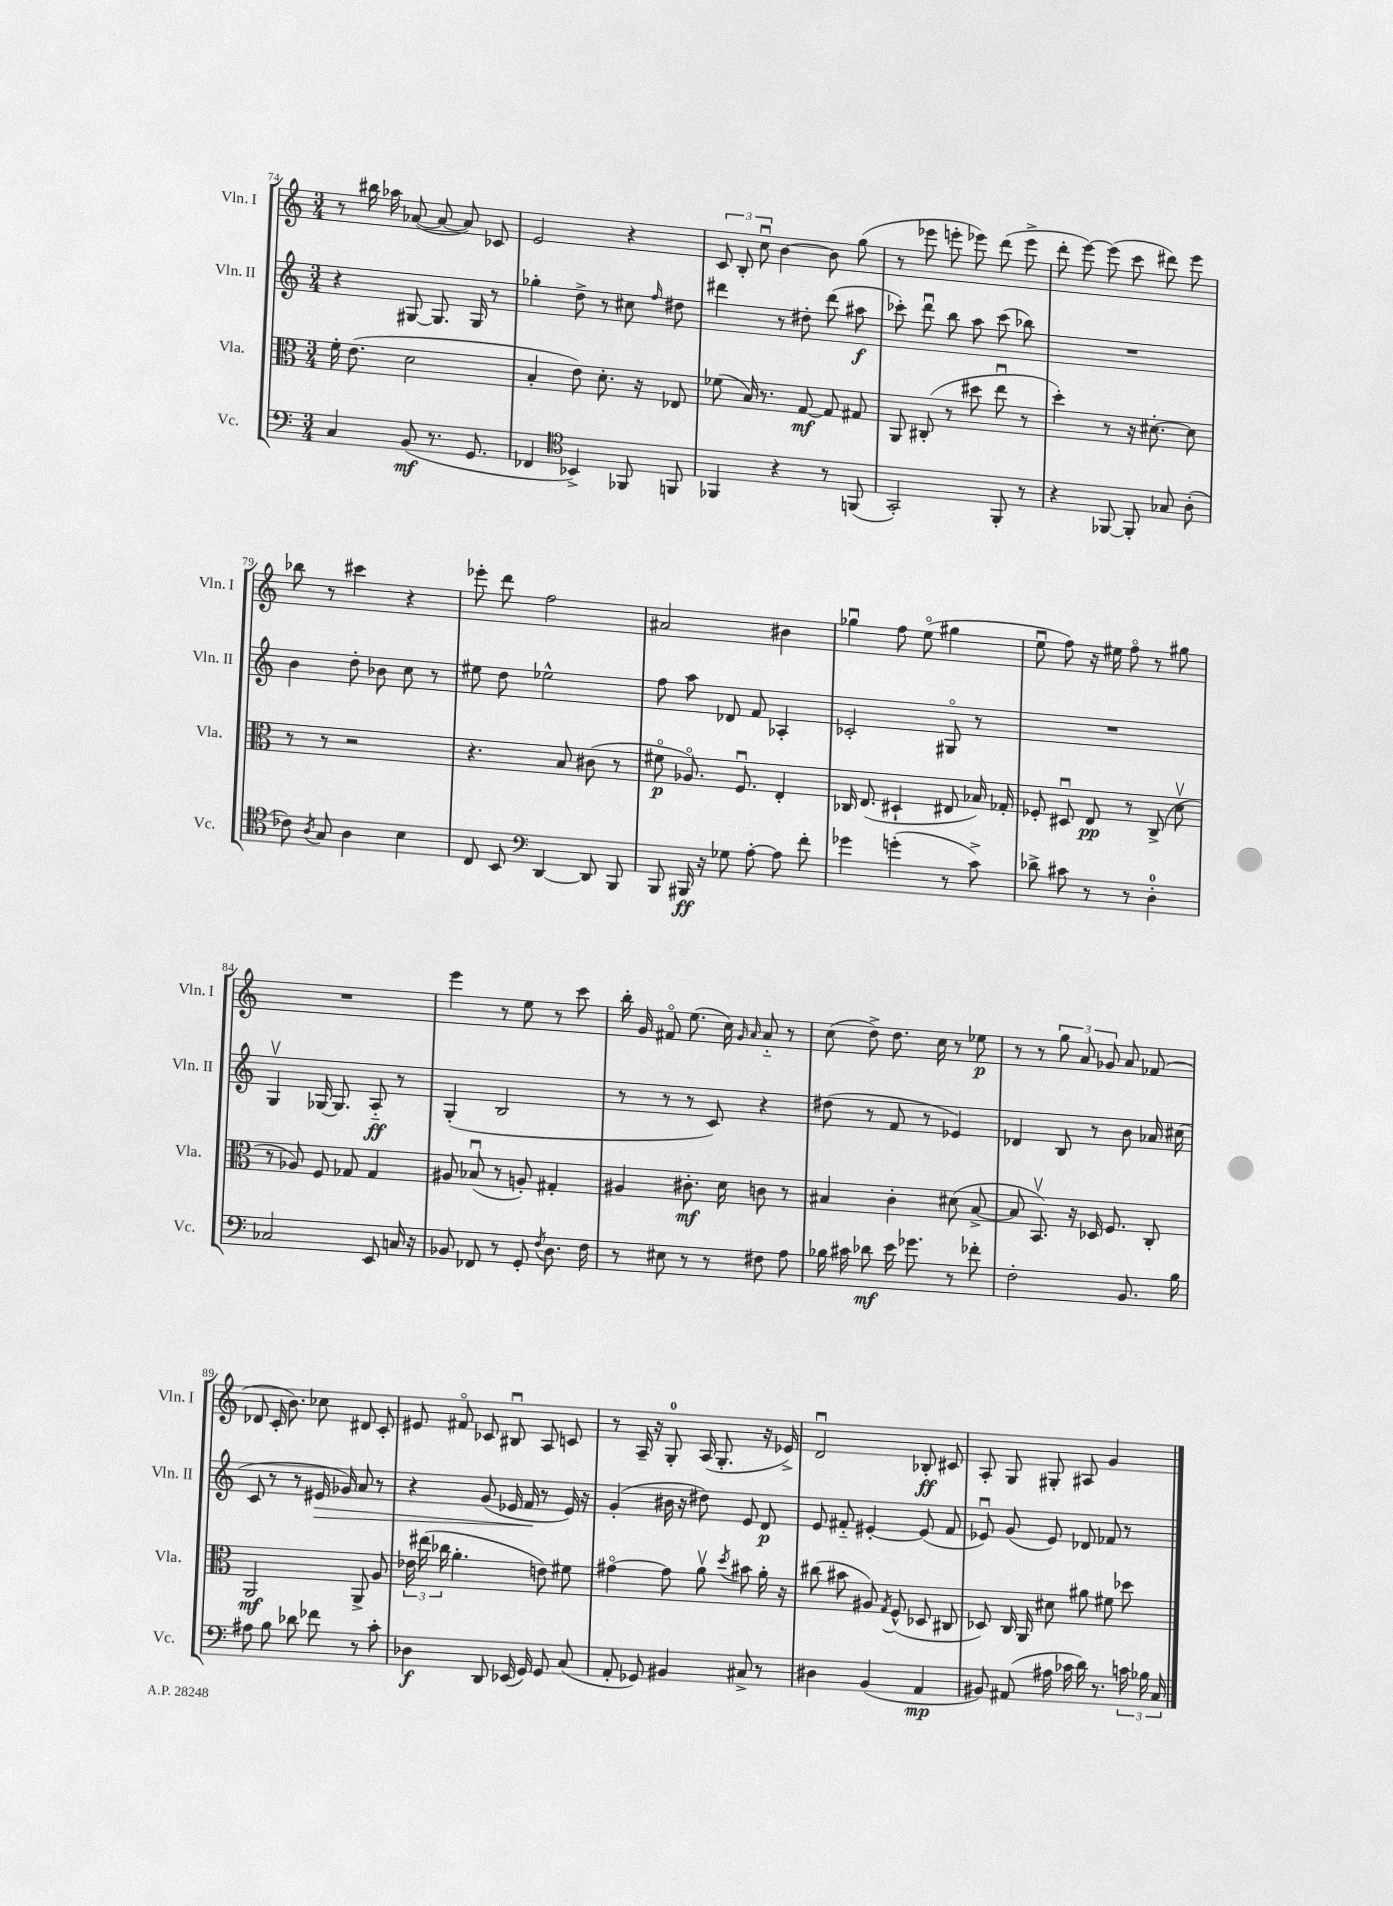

**kern	**kern	**kern	**kern
*staff4	*staff3	*staff2	*staff1
*clefF4	*clefC3	*clefG2	*clefG2
*k[]	*k[]	*k[]	*k[]
*M3/4	*M3/4	*M3/4	*M3/4
4C	16f'	4r	8r
.	(8.e	.	.
.	.	.	16bb#
.	.	.	16aa-
(8BB	2d	[8G#	([8a-
8.r	.	8.G#]	8a-_
.	.	.	8a-])
8.GG	.	16G#	.
.	.	8r	8c-
=	=	=	=
4FF-	4B'	4gg-'	2e
*clefC4	*	*	*
4BB-^)	8e)	8dd^	.
.	8.d'	8r	.
8FF-	.	8cc#	4r
.	16r	.	.
.	.	16qqff	.
8FF	8E-	8dd#	.
=	=	=	=
4FF-	(8f-	4ddd#	12c
.	.	.	12B'
.	16B)	.	.
.	.	.	12ccu
.	8.r	.	.
4r	.	8r	[4b
.	[8G	8dd#'	.
8r	8G]	(8ddd#	8b]
(8FF	8G#	8aa#	(8gg
=	=	=	=
2GG')	8AA	8ccc-')	8r
.	(8C#'	8dddu	8eee-
.	8r	8bb	8eee'
.	8dd#	8aa	8eee-)
8FF'	8eeu	(8ccc-	(8ddd
8r	8r	8bb-)	8eee-^
=	=	=	=
4r	4dd')	2.r	8ddd'
.	.	.	[8eee)
[8FF-	8r	.	(8eee]
8FF-']	16r	.	8ccc
.	[8.d#'	.	.
8G-	.	.	8ddd#)
(8A'	8d#]	.	8eee
=	=	=	=
8c-)	8r	4b	8bb-
8qA	.	.	.
8G	8r	.	8r
4A	2r	8dd'	4ccc#
.	.	8b-	.
4B	.	8cc	4r
.	.	8r	.
=	=	=	=
8C	4.r	8ee#	8eee-'
8BB	.	8dd	8ddd
*clefF4	*	*	*
[4DD	.	2ee-^^	2ff
.	8B	.	.
8DD]	(8c#	.	.
8BBB	8r	.	.
=	=	=	=
8BBB	8f#o	8ff	2a#
16BBB#	8.A-o)	8aa	.
16r	.	.	.
8G-	.	8d-	.
.	8.Fu	.	.
[8A'	.	8f	.
8A]	4E'	4A-'	4b#
8f'	.	.	.
=	=	=	=
4g-	16C-	2c-'	4gg-u
.	(8.E	.	.
(4g'	4D#`	.	8ff
.	.	.	(8eeo
8r	8E#	8G#o	4gg#
8c^)	16B-)	8r	.
.	16G-'	.	.
=	=	=	=
8d-^	8F-'	2.r	8eeu
8c#	8D#u	.	8ff)
8r	8E	.	16r
.	.	.	16ee#
8r	8r	.	8ffo
4D'	(8C^	.	8r
.	8dv	.	8gg#
=	=	=	=
2C-	8r	4Gv	2.r
.	8A-)	.	.
.	8F	[16G-	.
.	.	8.G-]	.
.	8G-	.	.
8EE	4G-	8A'~	.
16C	.	8r	.
16r	.	.	.
=	=	=	=
8BB-	8A#	(4G'	4eee
8FF-	(8B-u	.	.
8r	8r	2B	8r
8GG'	8A')	.	8ee
8qF	.	.	.
8.D	4G#'	.	8r
.	.	.	8ccc
16F	.	.	.
=	=	=	=
8r	4A#	8r	16bb'
.	.	.	16g
8E#	.	8r	8f#o
8r	8.c#'	8r	(8.ee
8r	.	8c)	.
.	16d	.	16cc)
.	.	.	16qqg
.	.	.	16qqa
8F#	8c	4r	8a'~
8A	8r	.	8r
=	=	=	=
16B-	4B#	(8dd#	(8cc
16c#	.	.	.
8d-	.	8r	8dd^)
16e	4c'	8f	8.dd
8.g-	.	.	.
.	.	8r	.
.	.	.	16cc
8r	(8d#	4e-)	8r
8f-'	[8B#^	.	8ee-
=	=	=	=
2F'	8B#]	4d-	8r
.	8.BBv)	.	8r
.	.	8B	12gg
.	16r	.	.
.	.	.	12a
.	16D-	8r	.
.	.	.	12g-
.	8.F	.	.
8.BB	.	8b	8a
.	8C'	16a-	(8f-
16B	.	(16cc#	.
=	=	=	=
8A#	2AA	8c	8d-
8B	.	8r	16c'
.	.	.	8.b)
8d-	.	8r	.
8f-	.	16e#	8cc-
.	.	16g-)	.
8r	8AA^	8a	8d#
8c'	8A	8r	8c'
=	=	=	=
4D-	24e-	4r	8e#
.	(24ee#	.	.
.	24cc-	.	.
.	4.a'	.	8f#o
8DD	.	(8g	8c-
(16EE-	.	16e-	8B#u
16GG)	.	16f	.
8GG	8e)	8r	8A
(8C	8f#	16e-)	8c
.	.	16r	.
=	=	=	=
8AA'	[4g#o	(4g'	8r
8GG-)	.	.	16A~
.	.	.	16r
4BB#	8g#]	16b#	8G'
.	.	16r	.
.	8av	8dd#)	(16A
.	.	.	8.G'
.	8qdd	.	.
8C#^	8b#	8e	.
8r	16a'	8d	16r
.	16r	.	16e-^)
=	=	=	=
4D#	(8cc#	8e	2du
.	8b#	8f#'~	.
(4BB	8A#)	[4e#'	.
.	8qG	.	.
.	(8F^^	.	.
4AA	8D-	(8e#]	8B-'
.	8C#	8f#	8c#
=	=	=	=
8BB#)	8D-)	8e-u)	8A'
(8AA#	16C	(8g	8G
.	16AA	.	.
16A#	8d#	8e-)	8G#'
16c-	.	.	.
16d)	8a#	8d-	8A#
8.r	.	.	.
.	8f#	8f-	4g
24c	8dd-	8r	.
24B-	.	.	.
24C	.	.	.
==	==	==	==
*-	*-	*-	*-
